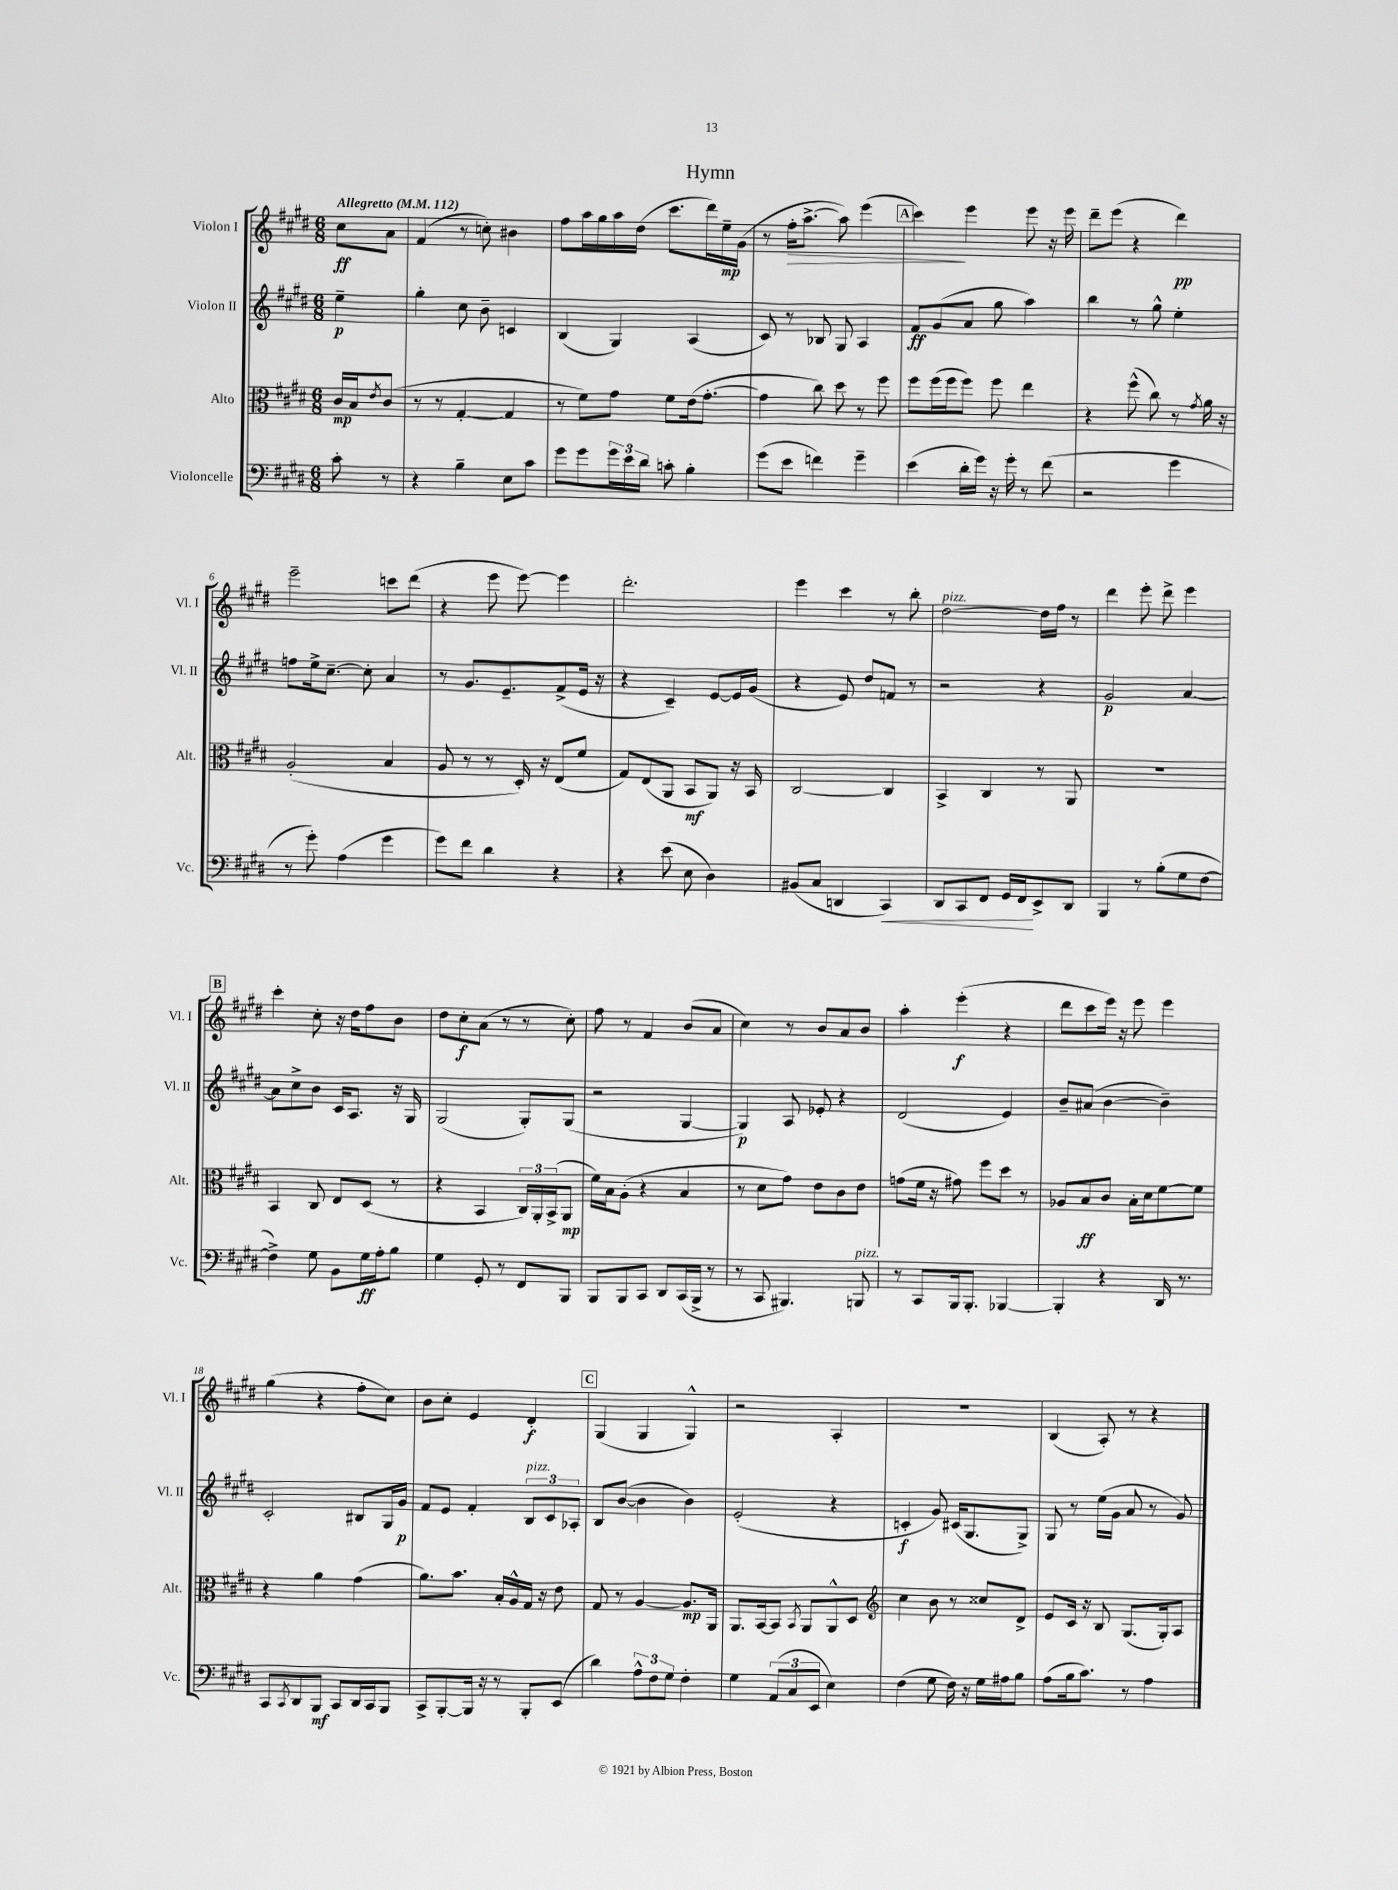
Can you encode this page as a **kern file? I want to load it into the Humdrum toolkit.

**kern	**kern	**kern	**kern
*staff4	*staff3	*staff2	*staff1
*clefF4	*clefC3	*clefG2	*clefG2
*k[f#c#g#d#]	*k[f#c#g#d#]	*k[f#c#g#d#]	*k[f#c#g#d#]
*M6/8	*M6/8	*M6/8	*M6/8
*MM112	*MM112	*MM112	*MM112
8c#'\	16c#/LL	4ee~\	8cc#\L
.	16B/J	.	.
.	8qe/	.	.
8r	(8c#/J	.	8a\J
=	=	=	=
4r	8r	4gg#'\	(4f#/
.	8r	.	.
4B~\	[4G#'/	8cc#\	8r
.	.	8b~\	8cc'\)
8E\L	4G#/]	4c/	4b#\
8c#\J	.	.	.
=	=	=	=
8g#\L	8r	(4B/	8ff#\L
8g#\	8f#\L)	.	16aa\L
.	.	.	16gg#\
24g#\L	8g#\J	4G#/)	16aa\
24e\	.	.	.
.	.	.	(16dd#\JJ
24d#\JJ	.	.	.
8c'\	8f#\L	.	8.ccc#\L
4B'\	(16e\k	(4A/	.
.	[8.g#'\J	.	16ddd#\L)
.	.	.	16ee~\
.	.	.	(16g#\JJ
=	=	=	=
(8g#\L	4g#\]	8c#/)	8r
8e\J	.	8r	16ff#'\LK
.	.	.	[8.aa^\J
4f\)	8cc#\)	8B-/	.
.	8dd#\	8G#/	8aa\])
4g#~\	8r	4A/	(4eee\
.	8ff#\	.	.
=	=	=	=
(4e\	8ff#\L	8f#/L	4ccc#\)
.	(16ff#\L	(8g#/	.
.	16ff#\J	.	.
16d#'\LL	8ff#\J)	8a/J	4eee\
16g#\JJ)	.	.	.
16r	8ff#\	8gg#\	.
16g#'\	.	.	.
8r	4ee\	4aa\)	8eee\
(8f#\	.	.	16r
.	.	.	16eee\
=	=	=	=
2r	4r	4bb\	8ddd#~\L
.	.	.	(8eee\J
.	(8ff#^^\	8r	4r
.	8cc#\)	8gg#^^\	.
4g#\	8r	4ee'\	4ddd#\)
.	8qg#/	.	.
.	16a\	.	.
.	16r	.	.
=	=	=	=
8r	(2A'/	8ff\L	2eee~\
8g#'\)	.	16ee^\k	.
.	.	[8.cc#~\J	.
(4A\	.	.	.
.	.	8cc#'\]	.
4g#\	4B/	4a/	8ccc\L
.	.	.	(8ddd#\J
=	=	=	=
8g#\L)	8A/	8r	4r
8f#\J	8r	8.g#/L	.
4d#\	8r	.	8eee\
.	.	8.e~/	.
.	16D#'/)	.	[8eee\)
.	16r	.	.
4r	(8E/L	(8f#^/	4eee\]
.	8f#/J	16e/Jk	.
.	.	16r	.
=	=	=	=
4r	8G#/L)	4r	2.ddd#'\
.	(8E/	.	.
(8e\	8AA/J	4c#~/)	.
8E\	8BB/L	.	.
4D#\)	8AA/J)	[8e/L	.
.	16r	16e/]L	.
.	16BB/	(16g#/JJ	.
=	=	=	=
(8BB#/L	[2C#/	4r	4eee\
8C#/J	.	.	.
4DD/	.	8e/)	4ccc#\
.	.	8dd#/L	.
4CC#/)	4C#/]	8f/J	8r
.	.	8r	8bb'\
=	=	=	=
8DD#/L	4BB^/	2r	[2dd#\
8CC#/	.	.	.
8FF#/J	4C#/	.	.
16GG#/LL	.	.	.
16FF#/J	.	.	.
8EE^/	8r	4r	16dd#\]LL
.	.	.	16ff#\JJ
8DD#/J	8AA/	.	8r
=	=	=	=
4BBB/	2.r	2g#/	4ddd#\
8r	.	.	8eee'\
(8B'\L	.	.	8ddd#^\
8G#\	.	[4a/	4eee\
[8F#\J	.	.	.
=	=	=	=
4F#^\])	4BB/	8a\]L	4ccc#'\
.	.	8cc#^\	.
8G#\	8C#/	8b\J	8cc#'\
8BB\L	8E/L	16c#/LK	16r
.	.	8.A/J	16dd#\LK
16G#\L	(8D#/J	.	8ff#\
16A'\J	.	.	.
8B\J	8r	16r	8b\J
.	.	16G#/	.
=	=	=	=
4G#\	4r	(2G#/	8dd#\L
.	.	.	8cc#'\
8GG#'/	4BB/	.	(8a\J
8r	.	.	8r
8FF#/L	24C#/LL)	8G#'/L)	8r
.	24AA'/	.	.
.	(24BB^/J	.	.
8BBB/J	8AA/J	(8G#/J	8cc#'\)
=	=	=	=
8BBB/L	16f#\LL)	2r	8ff#\
.	16B\J	.	.
8BBB/	(8A'\J	.	8r
8CC#/J	4r	.	4f#/
8DD#/L	.	.	.
(16CC#/L	4B/	[4G#/	(8b/L
16BBB^/JJ	.	.	.
8r	.	.	8a/J
=	=	=	=
8r	8r	4G#/])	4cc#\)
8CC#/	8d#\L	.	.
4.BBB#/)	8g#\J)	8A/	8r
.	8e\L	8e-'/	8b/L
.	8c#\	4r	8a/
8BBB/	8e\J	.	8b/J
=	=	=	=
8r	(8g\L	(2d#/	4aa'\
8CC#/L	16f#\Jk	.	.
.	16r	.	.
16BBB/k	8g#\)	.	(4eee'\
8.BBB'/J	.	.	.
.	8ff#\L	.	.
[4BBB-/	8dd#\J	4e/)	4r
.	8r	.	.
=	=	=	=
4BBB-'/]	8A-/L	8b~/L	8ddd#\L
.	8B/	(8a#/J	8ccc#\
4r	8c#/J	[4b\	16eee\Jk)
.	.	.	16r
.	16B'\LL	.	8eee\
.	16d#\J	.	.
16DD#/	[8f#\	4b~\])	4eee\
8.r	.	.	.
.	8f#\]J	.	.
=	=	=	=
8CC#/L	4r	2c#'/	(4gg#\
8qCC#/	.	.	.
8DD#/	.	.	.
8BBB/J	4a\	.	4r
8CC#/L	.	.	.
16DD#/L	(4g#\	8B#/L	8ff#'\L
16CC#/J	.	.	.
8BBB/J	.	16G#/L	8cc#\J)
.	.	16g#/JJ	.
=	=	=	=
8CC#^/L	8.a\L)	8f#/L	8b\L
[8BBB'/	.	8e/J	8cc#'\J
.	8.b\J	.	.
16BBB/]Jk	.	4f#'/	4e/
16r	.	.	.
8r	16B'/LL	.	.
.	16A^^/	.	.
8BBB'/L	16G#/JJ	12B/L	4d#'/
.	16r	.	.
.	.	12c#/	.
(8EE/J	8e\	.	.
.	.	12A-'/J	.
=	=	=	=
4d#\)	8G#/	8B/L	(4G#/
.	8r	([8b/J	.
12A^^\L	[4A/	4b\]	4G#/
12F#\	.	.	.
12G#\J	.	.	.
4F#'\	8.A/]L	4b\)	4G#^^/)
.	16AA/Jk	.	.
=	=	=	=
4G#\	8.AA/L	(2e'/	2r
.	[16BB/k	.	.
(12AA/L	8BB/]J	.	.
12C#/	.	.	.
.	8qBB/	.	.
.	8AA/L	.	.
12EE/J	.	.	.
4E\)	8AA^^/	4r	4A'/
.	8D#/J	.	.
=	=	=	=
*	*clefG2	*	*
(4F#\	4cc#\	4c'/	2.r
8G#\	8b\	8g#/)	.
16F#\)	8r	(16c#/LK	.
16r	.	8.G#/	.
16G#\LL	8cc##/L	.	.
16A#\J	.	.	.
8B\J	8d#^/J	8G#^/J)	.
=	=	=	=
(8A\L	8e/L	8G#/	(4B/
16B\k	16c#/Jk	8r	.
8.c#\J)	16r	.	.
.	8B/	(16ee\LL	8A'/)
.	.	16g#\JJ	.
8r	(8.G#/L	8a/	8r
4A\	.	8r	4r
.	16G#'/k)	.	.
.	8A/J	8g#/)	.
==	==	==	==
*-	*-	*-	*-
